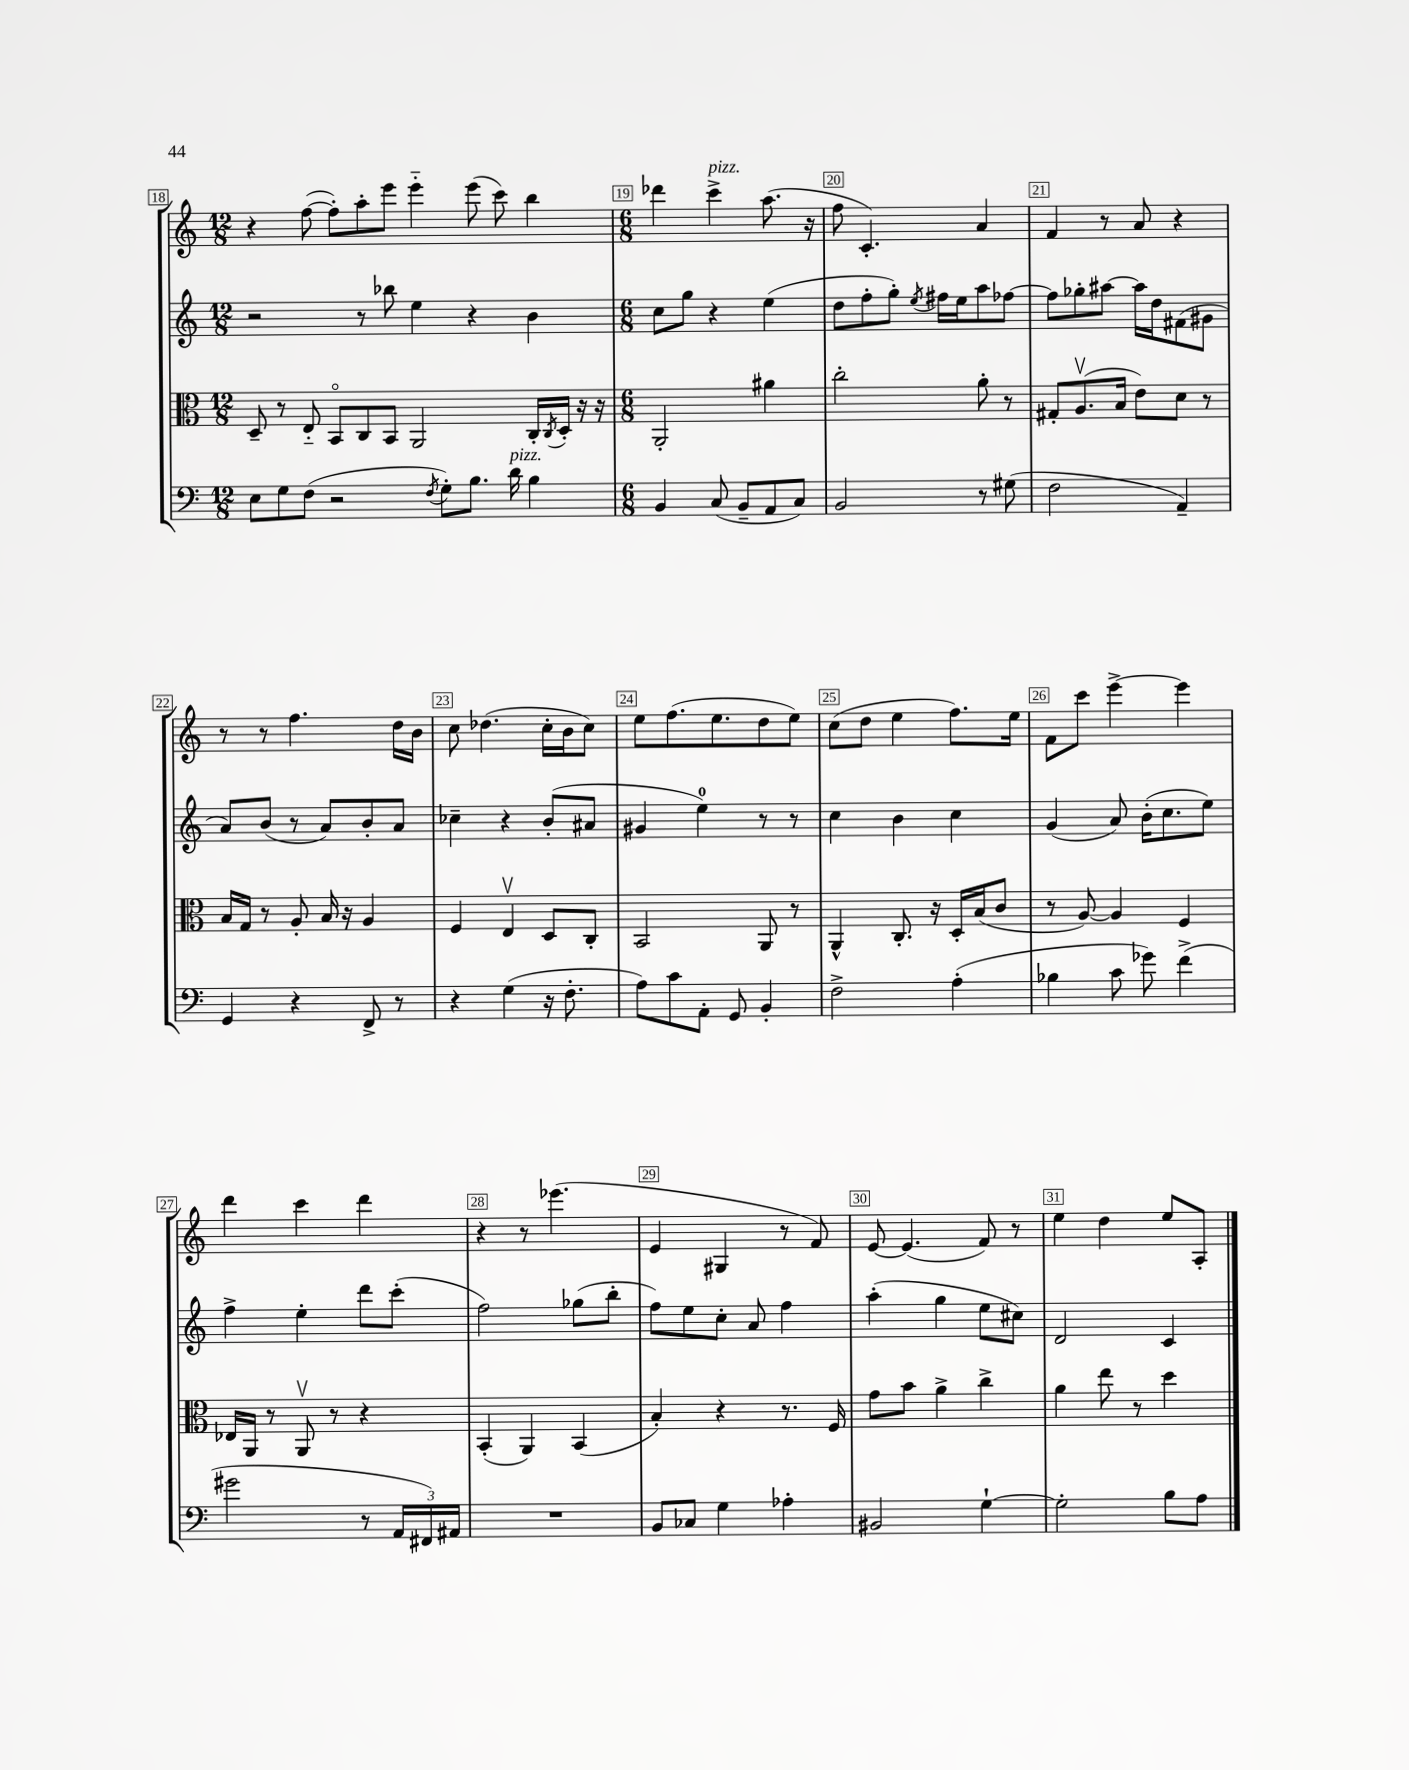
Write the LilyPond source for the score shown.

<<
\new StaffGroup <<
\new Staff = "s0" {
    \clef treble \key c \major \numericTimeSignature \time 12/8
    r4 f''8~( f''8-.) a''8-. e'''8 e'''4-_ e'''8( c'''8) b''4 |
    \numericTimeSignature \time 6/8 des'''4 c'''4->^\markup { \italic "pizz." } a''8.( r16 |
    f''8 c'4.-.) a'4 |
    f'4 r8 a'8 r4 |
    r8 r8 f''4. d''16 b'16 |
    c''8 des''4.( c''16-. b'16 c''8) |
    e''8 f''8.( e''8. d''8 e''8) |
    c''8( d''8 e''4 f''8.) e''16 |
    f'8 c'''8 e'''4~-> e'''4 |
    d'''4 c'''4 d'''4 |
    r4 r8 ees'''4.( |
    e'4 gis4 r8 f'8) |
    e'8~ e'4.( f'8) r8 |
    e''4 d''4 e''8 a8-. \bar "|." |
}
\new Staff = "s1" {
    \clef treble \key c \major \numericTimeSignature \time 12/8
    r2 r8 bes''8 e''4 r4 b'4 |
    \numericTimeSignature \time 6/8 c''8 g''8 r4 e''4( |
    d''8 f''8-. g''8-.) \acciaccatura { e''8 } fis''16 e''16 a''8 fes''8~ |
    fes''8 ges''8-. ais''8~ ais''16 d''16 fis'8( gis'8 |
    a'8) b'8( r8 a'8) b'8-. a'8 |
    ces''4-- r4 b'8-.( ais'8 |
    gis'4 e''4-0) r8 r8 |
    c''4 b'4 c''4 |
    g'4( a'8) b'16-.( c''8. e''8) |
    f''4-> e''4-. d'''8 c'''8-.( |
    f''2) ges''8( b''8-. |
    f''8) e''8 c''8-. a'8 f''4 |
    a''4-.( g''4 e''8 cis''8) |
    d'2 c'4 \bar "|." |
}
\new Staff = "s2" {
    \clef alto \key c \major \numericTimeSignature \time 12/8
    d8-- r8 e8-_ b,8\flageolet c8 b,8 a,2 c16-. \acciaccatura { c8 } d16-. r16 r16 |
    \numericTimeSignature \time 6/8 a,2-. ais'4 |
    c''2-. a'8-. r8 |
    gis8-. a8.\upbow( b16 e'8) d'8 r8 |
    b16 g16 r8 a8-. b16 r16 a4 |
    f4 e4\upbow d8 c8-. |
    b,2 a,8 r8 |
    a,4-^ c8.-. r16 d16-. b16( c'8 |
    r8 a8~) a4 f4 |
    ees16 a,16 r8 a,8\upbow r8 r4 |
    b,4-.( a,4) b,4( |
    b4-.) r4 r8. f16 |
    g'8 b'8 a'4-> c''4-> |
    a'4 e''8 r8 d''4 \bar "|." |
}
\new Staff = "s3" {
    \clef bass \key c \major \numericTimeSignature \time 12/8
    e8 g8 f8( r2 \acciaccatura { f8 } g8-.) b8. d'16^\markup { \italic "pizz." } b4 |
    \numericTimeSignature \time 6/8 b,4 c8( b,8-- a,8 c8) |
    b,2 r8 gis8( |
    f2 a,4--) |
    g,4 r4 f,8-> r8 |
    r4 g4( r16 f8.-. |
    a8) c'8 a,8-. g,8 b,4-. |
    f2-> a4-.( |
    bes4 c'8 ges'8) f'4->( |
    gis'2 r8 \tuplet 3/2 { a,16 fis,16) ais,16 } |
    R2. |
    b,8 ces8 g4 aes4-. |
    bis,2 g4~-! |
    g2-. b8 a8 \bar "|." |
}
>>
>>
\layout { \context { \Score currentBarNumber = #18 \override BarNumber.break-visibility = ##(#f #t #t) barNumberVisibility = #all-bar-numbers-visible \override BarNumber.stencil = #(make-stencil-boxer 0.1 0.3 ly:text-interface::print) } }
